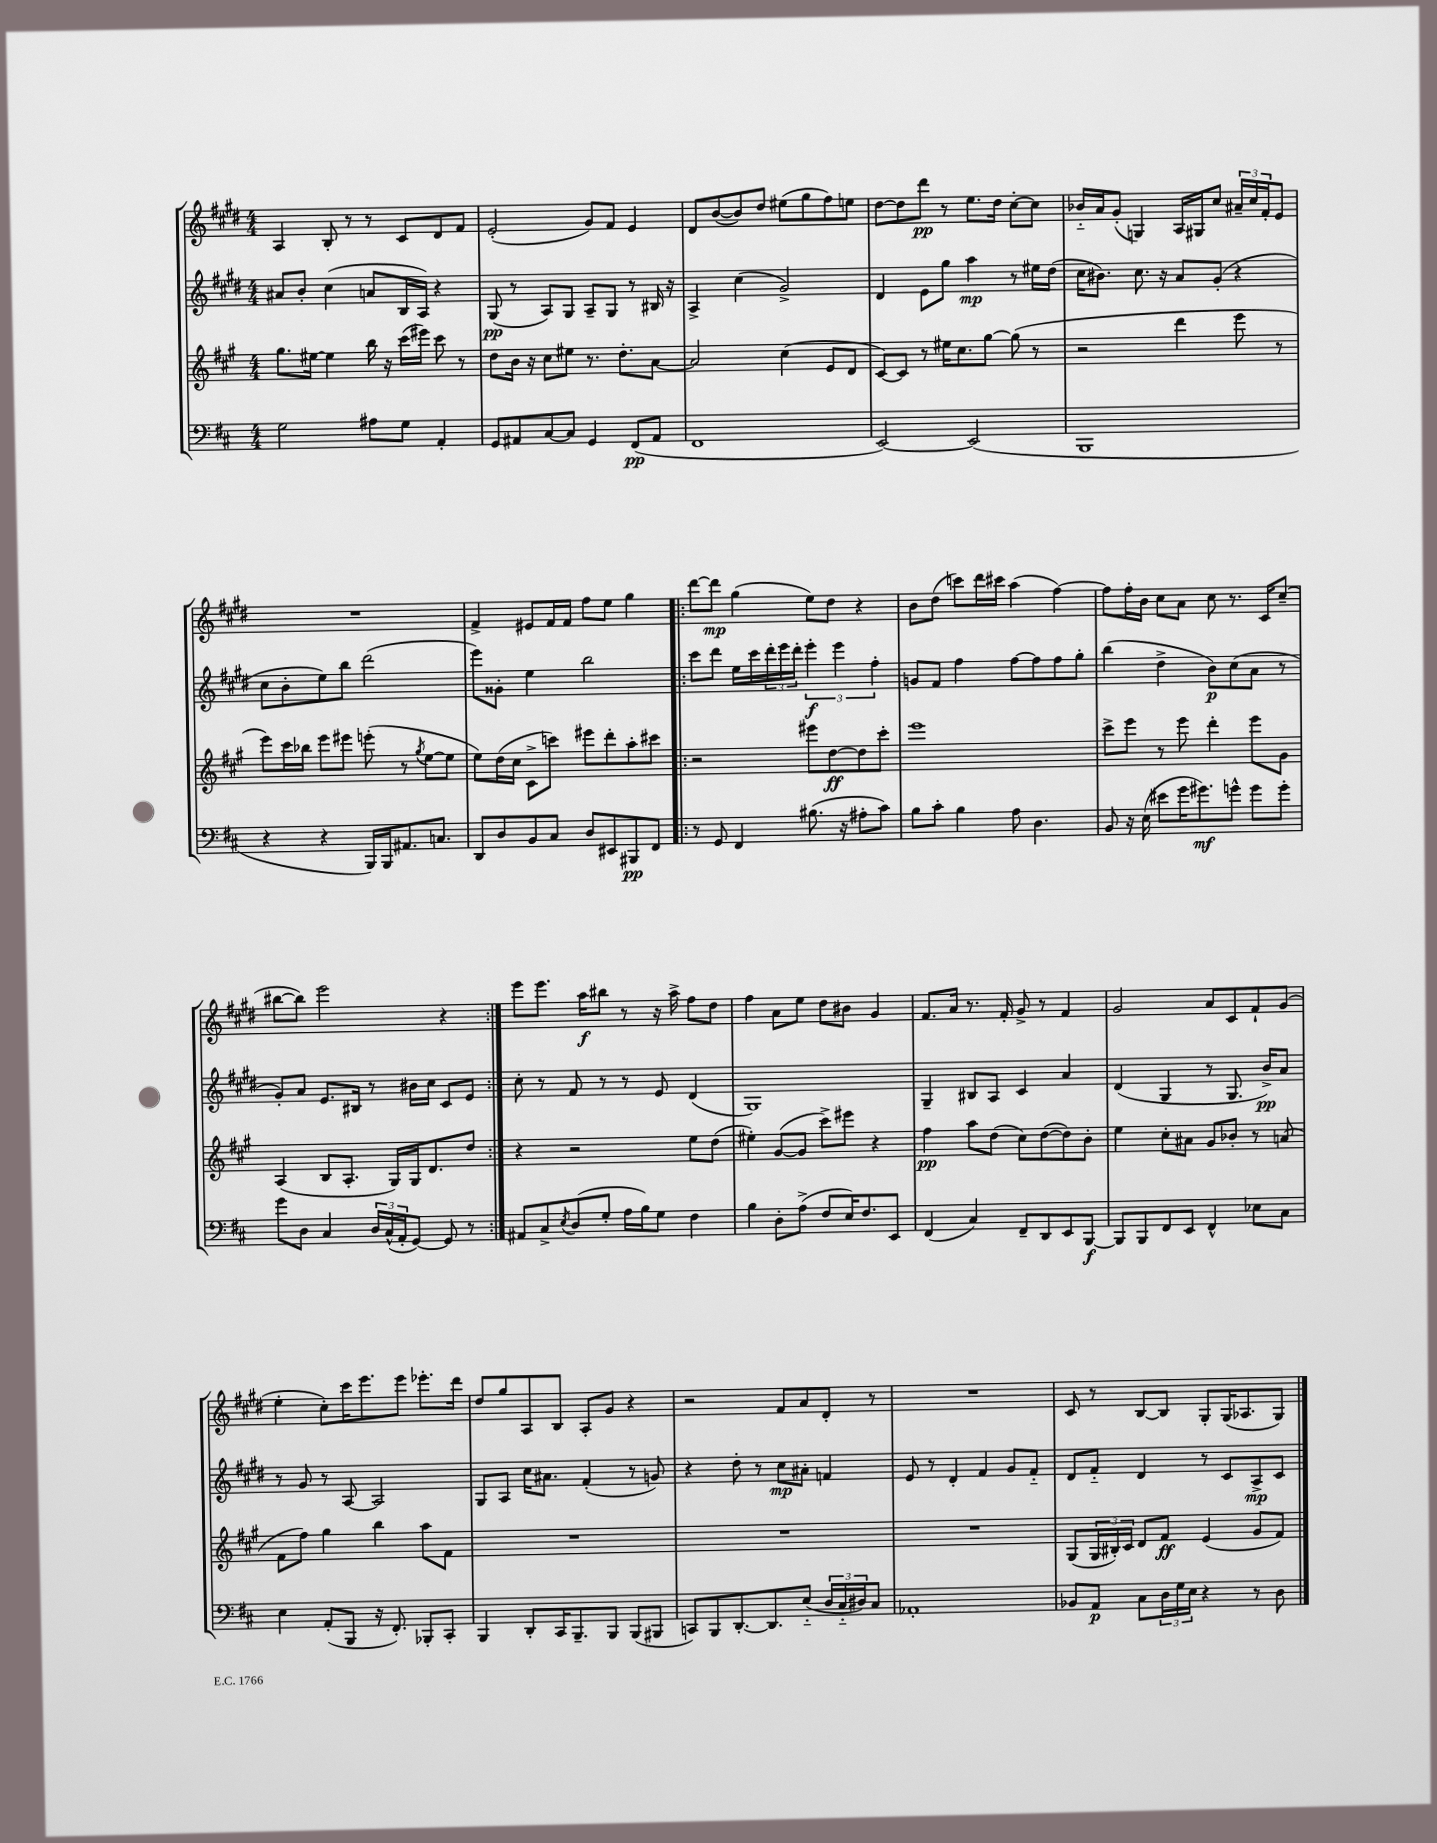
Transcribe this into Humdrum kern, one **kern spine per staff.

**kern	**kern	**kern	**kern
*staff4	*staff3	*staff2	*staff1
*clefF4	*clefG2	*clefG2	*clefG2
*k[f#c#]	*k[f#c#g#]	*k[f#c#g#d#]	*k[f#c#g#d#]
*M4/4	*M4/4	*M4/4	*M4/4
2G	8.gg#	8a#	4A
.	.	8b'	.
.	[16ee#	.	.
.	4ee#]	(4cc#	8B'
.	.	.	8r
8A#	16bb	8a	8r
.	16r	.	.
8G	(16ccc#	16B	8c#
.	16eee#)	16A)	.
4AA'	8ccc#	4r	8d#
.	8r	.	8f#
=	=	=	=
8GG	8dd	(8G#	(2e'
8AA#	16b	8r	.
.	16r	.	.
[8C#	8cc#	8A)	.
8C#]	8ee#	8G#	.
4GG	8.r	8A~	8g#)
.	.	8G#	8f#
.	8.dd'	.	.
(8FF#	.	8r	4e
8AA#	[8a	16B#	.
.	.	16r	.
=	=	=	=
1FF#	2a]	4A^	8d#
.	.	.	([8b
.	.	(4cc#	8b])
.	.	.	8dd#
.	(4cc#	2g#^)	(8ee#
.	.	.	8gg#
.	8e	.	8ff#)
.	8d	.	8ee
=	=	=	=
[2EE)	[8c#)	4d#	[8dd#
.	8c#]	.	8dd#]
.	8r	8e	8ddd#
.	16ee#	8gg#	8r
.	8.cc#	.	.
(2EE]	.	4aa	8.ee
.	[8gg#	.	.
.	.	.	16dd#
.	(8gg#]	8r	[8cc#'
.	8r	16ee#	8cc#]
.	.	(16dd#	.
=	=	=	=
1BBB	2r	16cc#	16b-'~
.	.	8.b#)	16a
.	.	.	(8g#'
.	.	8.cc#	4G)
.	.	16r	.
.	4ddd	8a	16A
.	.	.	16G#
.	.	(8g#'	8cc#
.	8eee	4r	24a#~
.	.	.	24cc#
.	.	.	24f#'
.	8r	.	8e
=	=	=	=
4r	8eee)	8cc#	1r
.	16ccc#	8b'	.
.	16bb-	.	.
4r	8eee	8ee)	.
.	8eee#	8bb	.
16BBB)	(8eee'	(2ddd#	.
16BBB	.	.	.
8.AA#	8r	.	.
.	8qgg#	.	.
.	[8ee	.	.
8.C	.	.	.
.	8ee]	.	.
=	=	=	=
8DD	8ee)	8eee)	4f#^
8D	(16dd	8g##'	.
.	16cc#	.	.
8BB	8c#^	4ee	8e#
8C#	8ccc)	.	16f#
.	.	.	16f#
8D	8eee#	2bb	8ff#
8EE#	8ddd'	.	8ee
8BBB#	8aa'	.	4gg#
8FF#	8ccc#	.	.
=!|:	=!|:	=!|:	=!|:
8r	2r	8ccc#	[8ddd#
8GG	.	8ddd#	8ddd#]
4FF#	.	16ee	(4gg#
.	.	16ccc#	.
.	.	24ddd#'	.
.	.	24eee	.
.	.	24ddd#'	.
(8.B#	8eee#	6eee'	8ee)
.	[8dd	.	8dd#
.	.	6eee	.
16r	.	.	.
8A#'	8dd]	.	4r
.	.	6ff#'	.
8c#)	8ccc#'	.	.
=	=	=	=
8B	1eee	8g	8b
8c#'	.	8f#	(8dd#
4B	.	4ff#	8ccc)
.	.	.	16ddd#
.	.	.	16ccc#
8A	.	[8ff#	(4aa
4.D	.	8ff#]	.
.	.	8ff#	[4ff#)
.	.	8gg#'	.
=	=	=	=
8BB	8ccc#^	(4bb	8ff#]
16r	8eee	.	16ff#'
(16E	.	.	16b
8e#	8r	4dd#^	8cc#
16g	8eee	.	8a
8.g#)	.	.	.
.	4ddd'	8b)	8cc#
8g^^	.	(8cc#	8.r
8g	8eee	8a	.
.	.	.	16c#
8g'	8g#	8r	(8cc#~
=	=	=	=
8g	(4A	8g#')	[8bb#
8D	.	8a	8bb#])
4C#	8B	8.e	2eee
.	8.A'	.	.
.	.	16B#	.
24D	.	8r	.
(24C#^^	.	.	.
.	16G#)	.	.
24AA'	.	.	.
[8GG)	16G#	16b#	.
.	8.d	16cc#	.
8GG]	.	8c#	4r
8r	8dd	8e	.
=:|!	=:|!	=:|!	=:|!
8AA#	4r	8cc#'	8eee
8C#^	.	8r	8.eee
8qE	.	.	.
(8D	2r	8f#	.
.	.	.	16aa
8G'	.	8r	8bb#
16A	.	8r	8r
16B)	.	.	.
8G	.	8e	16r
.	.	.	16aa^
4F#	8ee	(4d#	8ff#
.	(8dd	.	8dd#
=	=	=	=
4B	4ee#')	1G#)	4ff#
8D'	([8g#	.	8a
(8A^	8g#]	.	8ee
8F#	8ccc#^)	.	8dd#
16E)	8eee#	.	8b#
8.F#	.	.	.
.	4r	.	4g#
8EE	.	.	.
=	=	=	=
(4FF#	4ff#	4G#~	8.f#
.	.	.	16a
4C#)	8aa	8B#	8.r
.	(8dd	8A	.
.	.	.	16f#'
8FF#~	8cc#)	4c#	8g#^
8DD	([8dd	.	8r
8EE	8dd])	4a	4f#
[8BBB	8b'	.	.
=	=	=	=
8BBB]	4ee	(4d#	2g#
8BBB	.	.	.
8FF#	8cc#'	4G#	.
8EE	8a#	.	.
4FF#^^	8g#	8r	8a
.	8b-'	8.G#	8c#
8E-	8r	.	8f#`
.	.	16b^)	.
8C#	(8a	8a	(8g#
=	=	=	=
4E	8f#	8r	4ee'
.	8ff#)	8g#	.
(8AA'	4gg#	8r	8cc#')
8BBB	.	[8A	16ccc#
.	.	.	8.eee
16r	4bb	2A]	.
8.FF#')	.	.	.
.	.	.	8eee
8BBB-'	8aa	.	8.eee-'
8CC#'	8f#	.	.
.	.	.	16ddd#
=	=	=	=
4BBB	1r	8G#	8dd#
.	.	8A	8gg#
8DD'	.	16cc#	8A
.	.	8.a#	.
16CC#	.	.	8B
8.BBB~	.	.	.
.	.	(4f#'	8A'
8BBB	.	.	8g#
(8BBB	.	8r	4r
8BBB#	.	8g)	.
=	=	=	=
8CC)	1r	4r	2r
8BBB	.	.	.
[8.DD'	.	8dd#'	.
.	.	8r	.
8.DD]	.	.	.
.	.	8cc#	8f#
(8E'~	.	8a#'	8a
24D	.	4f	8d#'
24C#'~	.	.	.
24D#)	.	.	.
8C#	.	.	8r
=	=	=	=
1AA-'	1r	8e	1r
.	.	8r	.
.	.	4d#'	.
.	.	4f#	.
.	.	8g#	.
.	.	8f#'~	.
=	=	=	=
8BB-	(8G#	8d#	8c#
8AA	24G#	8f#'~	8r
.	24B#')	.	.
.	24c#	.	.
8C#	8d	4d#	[8B
24D	8f#	.	8B]
24G	.	.	.
24E	.	.	.
4r	(4e	8r	8G#'
.	.	8c#	(16G#
.	.	.	8.A-
8r	8g#	8A^	.
8D	8f#)	8c#	8G#)
==	==	==	==
*-	*-	*-	*-
